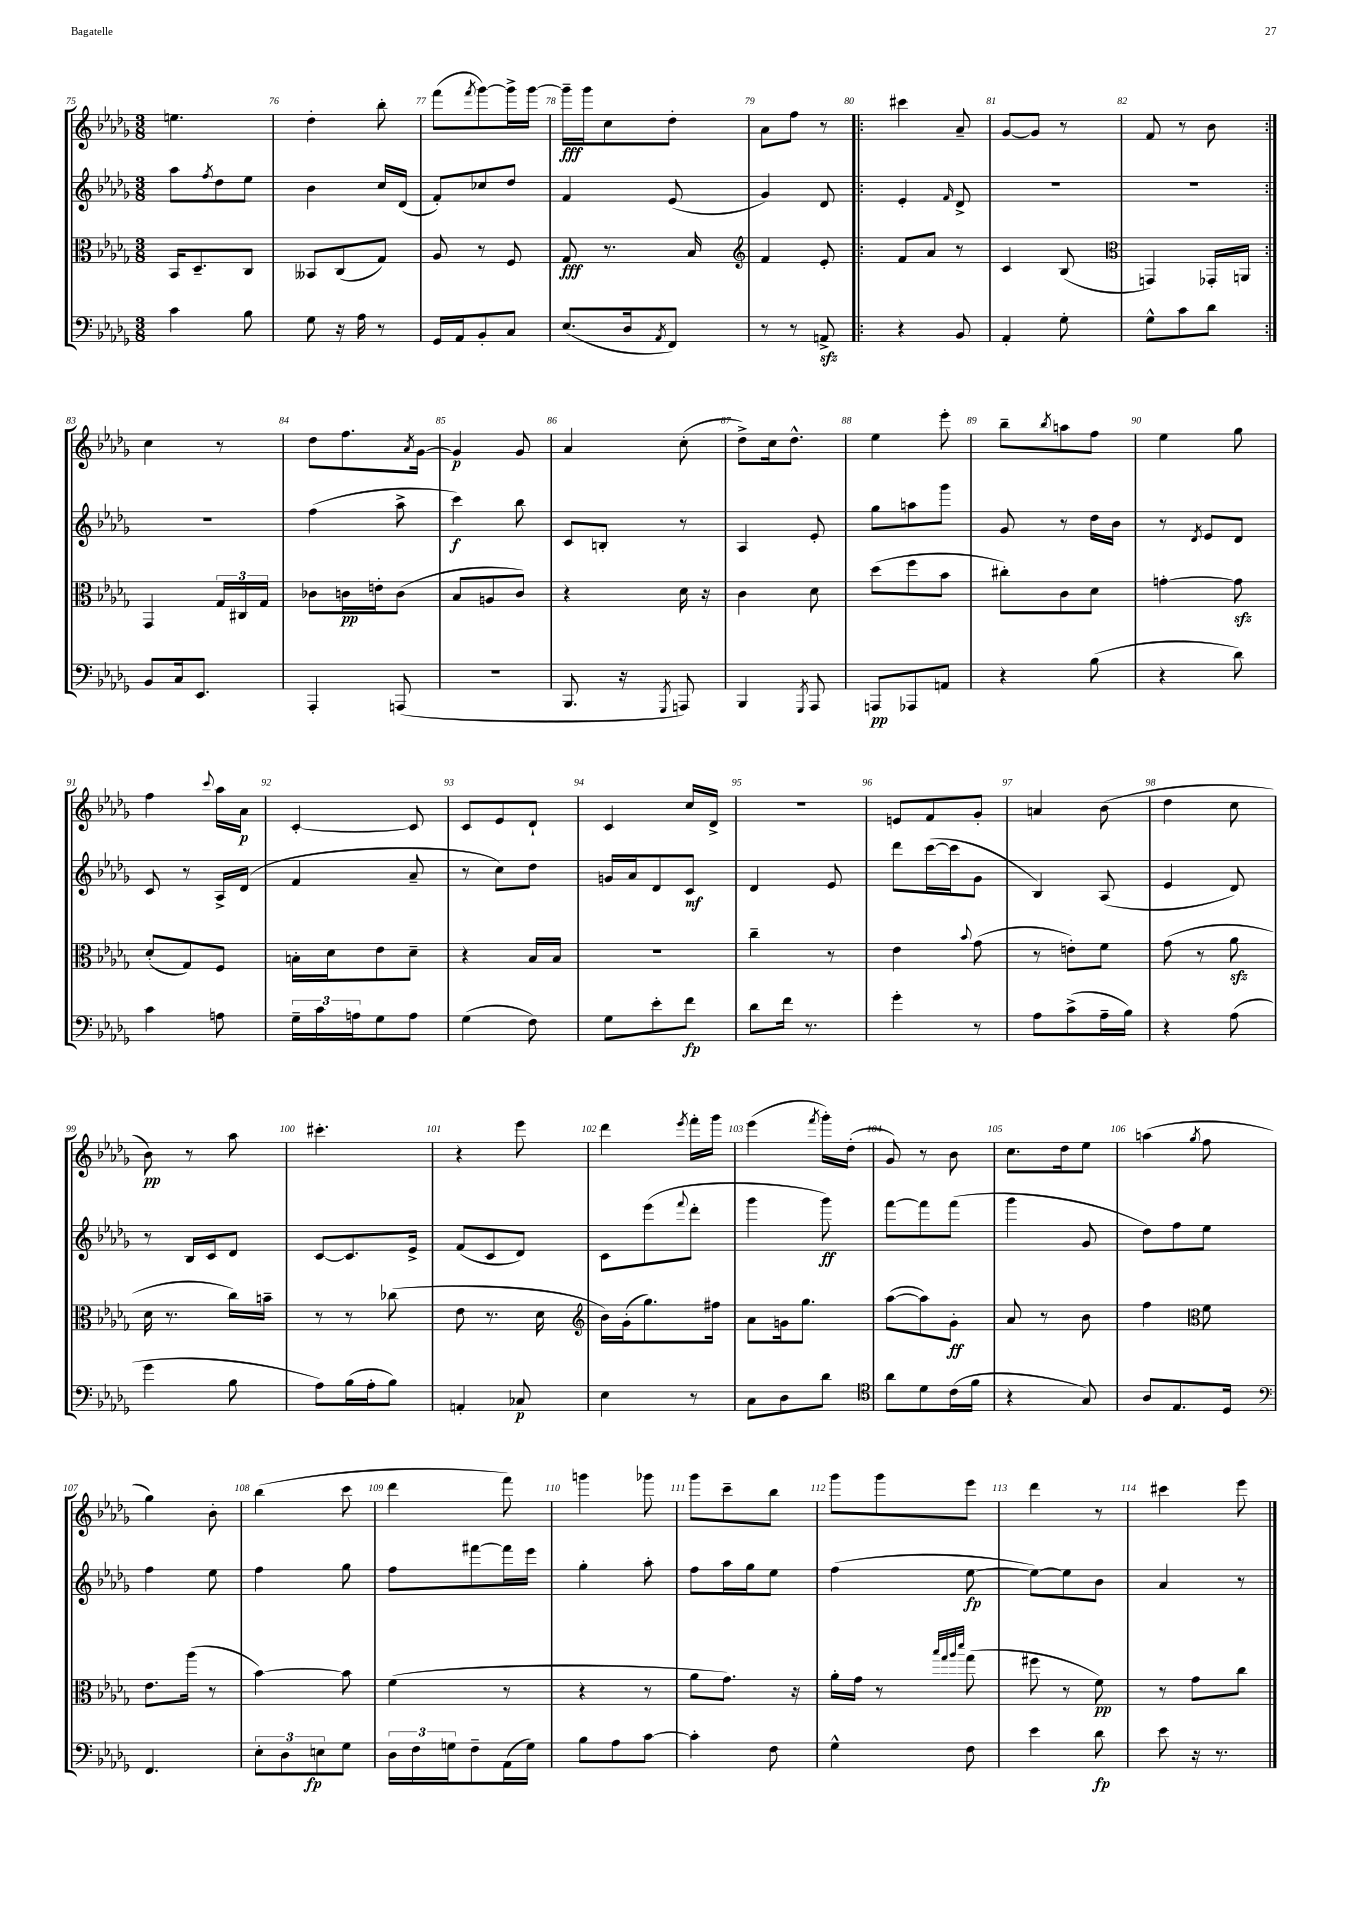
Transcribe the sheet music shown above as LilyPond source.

<<
\new StaffGroup <<
\new Staff = "s0" {
    \clef treble \key des \major \numericTimeSignature \time 3/8
    e''4. |
    des''4-. bes''8-. |
    f'''8( \acciaccatura { f'''8 } ges'''8~) ges'''16-> ges'''16~ |
    ges'''16--\fff ges'''16 c''8 des''8-. |
    aes'8 f''8 r8 |
    \repeat volta 2 { cis'''4 aes'8-- |
    ges'8~ ges'8 r8 |
    f'8 r8 bes'8 | }
    c''4 r8 |
    des''8 f''8. \acciaccatura { aes'8 } ges'16~ |
    ges'4\p ges'8 |
    aes'4 c''8-.( |
    des''8->) c''16 des''8.-^ |
    ees''4 ees'''8-. |
    bes''8-- \acciaccatura { bes''8 } a''8 f''8 |
    ees''4 ges''8 |
    f''4 \appoggiatura { c'''8 } aes''16 aes'16\p |
    c'4~-. c'8 |
    c'8 ees'8 des'8-! |
    c'4 c''16 des'16-> |
    R4. |
    e'8 f'8 ges'8-. |
    a'4 bes'8( |
    des''4 c''8 |
    bes'8\pp) r8 aes''8 |
    cis'''4.-. |
    r4 ees'''8 |
    des'''4 \acciaccatura { ees'''8 } f'''16-. ges'''16 |
    ees'''4( \acciaccatura { f'''8 } ges'''16-.) des''16-.( |
    ges'8) r8 bes'8 |
    c''8. des''16 ees''8 |
    a''4( \acciaccatura { ges''8 } f''8 |
    ges''4) bes'8-. |
    bes''4( c'''8 |
    des'''4 f'''8) |
    g'''4 ges'''8 |
    ges'''8 c'''8-- bes''8 |
    ges'''8 ges'''8 ees'''8 |
    des'''4 r8 |
    cis'''4 ees'''8 \bar "|." |
}
\new Staff = "s1" {
    \clef treble \key des \major \numericTimeSignature \time 3/8
    aes''8 \acciaccatura { f''8 } des''8 ees''8 |
    bes'4 c''16 des'16( |
    f'8-.) ces''8 des''8 |
    f'4 ees'8( |
    ges'4) des'8 |
    \repeat volta 2 { ees'4-. \grace { f'16 } des'8-> |
    R4. |
    R4. | }
    R4. |
    f''4( aes''8-> |
    c'''4\f) bes''8 |
    c'8 b8-. r8 |
    aes4 ees'8-. |
    ges''8 a''8 ges'''8 |
    ges'8 r8 des''16 bes'16 |
    r8 \acciaccatura { des'8 } ees'8 des'8 |
    c'8 r8 aes16-> des'16( |
    f'4 aes'8-- |
    r8 c''8) des''8 |
    g'16 aes'16 des'8 c'8\mf |
    des'4 ees'8 |
    des'''8 c'''16~( c'''16 ges'8 |
    bes4) aes8( |
    ees'4 des'8) |
    r8 bes16 c'16 des'8 |
    c'8~ c'8. ees'16-> |
    f'8( c'8 des'8) |
    c'8 ees'''8( \appoggiatura { f'''8 } des'''8-. |
    ges'''4 ges'''8\ff) |
    f'''8~ f'''8 f'''8( |
    ges'''4 ges'8 |
    des''8) f''8 ees''8 |
    f''4 ees''8 |
    f''4 ges''8 |
    f''8 fis'''8~ fis'''16 ees'''16 |
    ges''4-. aes''8-. |
    f''8 aes''16 ges''16 ees''8 |
    f''4( ees''8~\fp |
    ees''8~) ees''8 bes'8 |
    aes'4 r8 \bar "|." |
}
\new Staff = "s2" {
    \clef alto \key des \major \numericTimeSignature \time 3/8
    bes,16 des8.-- c8 |
    beses,8 c8( ges8) |
    aes8 r8 f8 |
    ges8\fff r8. bes16 |
    \clef treble f'4 ees'8-. |
    \repeat volta 2 { f'8 aes'8 r8 |
    c'4 bes8( |
    \clef alto g,4) ges,16-. a,16 | }
    ges,4 \tuplet 3/2 { ges16 cis16 ges16 } |
    ces'8 c'16\pp e'16-. c'8( |
    bes8 a8 c'8) |
    r4 des'16 r16 |
    c'4 des'8 |
    des''8( f''8 bes'8 |
    cis''8-.) c'8 des'8 |
    g'4~-. g'8\sfz |
    des'8-.( ges8) f8 |
    b16-. des'16 ees'8 des'8-- |
    r4 bes16 bes16 |
    R4. |
    c''4-- r8 |
    ees'4 \appoggiatura { bes'8 } ges'8( |
    r8 e'8-.) f'8 |
    ges'8( r8 aes'8\sfz |
    des'16 r8. c''16) b'16-- |
    r8 r8 ces''8( |
    ees'8 r8. des'16 |
    \clef treble bes'16) ges'16-.( ges''8.) fis''16 |
    aes'8 g'16 ges''8. |
    aes''8~( aes''8) ges'8-.\ff |
    aes'8 r8 bes'8 |
    f''4 \clef alto f'8 |
    ees'8. aes''16( r8 |
    bes'4~) bes'8 |
    f'4( r8 |
    r4 r8 |
    aes'8 ges'8.) r16 |
    aes'16-. ges'16 r8 \grace { bes''32 ges''32 aes''32 des'''32 } ges''8( |
    fis''8 r8 f'8\pp) |
    r8 ges'8 c''8 \bar "|." |
}
\new Staff = "s3" {
    \clef bass \key des \major \numericTimeSignature \time 3/8
    c'4 bes8 |
    ges8 r16 aes16 r8 |
    ges,16 aes,16 bes,8-. c8 |
    ees8.( des16 \acciaccatura { aes,8 } f,8) |
    r8 r8 a,8->\sfz |
    \repeat volta 2 { r4 bes,8 |
    aes,4-. ges8-. |
    ges8-^ c'8 des'8 | }
    bes,8 c16 ees,8. |
    aes,,4-. a,,8( |
    R4. |
    bes,,8. r16 \acciaccatura { ges,,8 } a,,8) |
    bes,,4 \acciaccatura { ges,,8 } aes,,8 |
    a,,8\pp aes,,8 a,8 |
    r4 bes8( |
    r4 des'8) |
    c'4 a8 |
    \tuplet 3/2 { ges16-- c'16 a16 } ges8 a8 |
    ges4( f8) |
    ges8 ees'8-. f'8\fp |
    des'8 f'16 r8. |
    ges'4-. r8 |
    aes8 c'8->( aes16-- bes16) |
    r4 aes8( |
    ges'4 bes8 |
    aes8) bes16( aes16-. bes8) |
    a,4-. ces8\p |
    ees4 r8 |
    c8 des8 des'8 |
    \clef tenor aes'8 des'8 c'16( f'16 |
    r4 ges8) |
    aes8 ees8. des16 |
    \clef bass f,4. |
    \tuplet 3/2 { ees8-. des8 e8\fp } ges8 |
    \tuplet 3/2 { des16 f16 g16 } f8-- aes,16( g16) |
    bes8 aes8 c'8~ |
    c'4-. f8 |
    ges4-^ f8 |
    ees'4 des'8\fp |
    ees'8 r16 r8. \bar "|." |
}
>>
>>
\layout { \context { \Score currentBarNumber = #75 \override BarNumber.break-visibility = ##(#f #t #t) barNumberVisibility = #all-bar-numbers-visible } }
